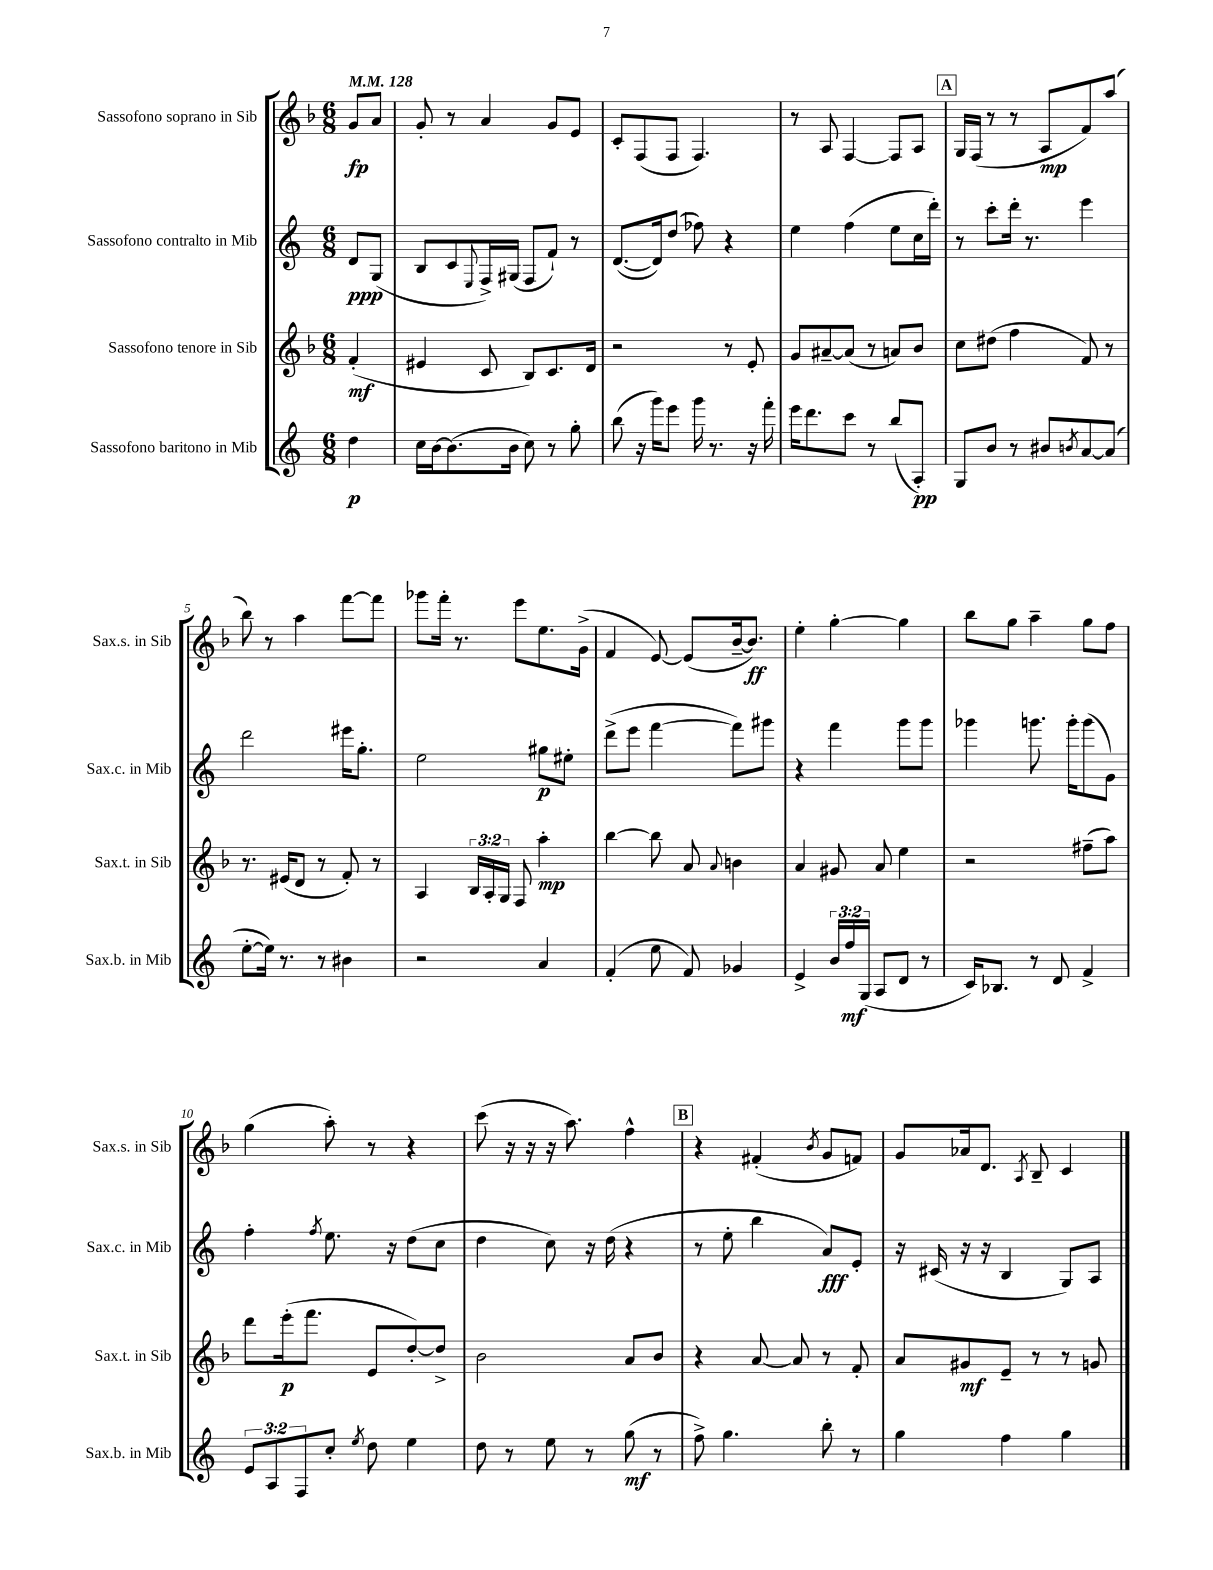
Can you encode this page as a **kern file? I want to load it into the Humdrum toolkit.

**kern	**dynam	**kern	**dynam	**kern	**dynam	**kern	**dynam
*part4	*part4	*part3	*part3	*part2	*part2	*part1	*part1
*staff4	*staff4	*staff3	*staff3	*staff2	*staff2	*staff1	*staff1
*I"Sassofono baritono in Mib	*	*I"Sassofono tenore in Sib	*	*I"Sassofono contralto in Mib	*	*I"Sassofono soprano in Sib	*
*I'Sax.b. in Mib	*	*I'Sax.t. in Sib	*	*I'Sax.c. in Mib	*	*I'Sax.s. in Sib	*
*clefG2	*	*clefG2	*	*clefG2	*	*clefG2	*
*k[]	*	*k[b-]	*	*k[]	*	*k[b-]	*
*M6/8	*	*M6/8	*	*M6/8	*	*M6/8	*
*MM128	*	*MM128	*	*MM128	*	*MM128	*
=	=	=	=	=	=	=	=
4dd\	p	(4f'/	mf	8d/L	ppp	8g/L	fp
.	.	.	.	(8G/J	.	8a/J	.
=1	=1	=1	=1	=1	=1	=1	=1
16cc\LL	.	4e#X/	.	8B/L	.	8g'/	.
[16b\J	.	.	.	.	.	.	.
(8.b\]	.	.	.	8c/	.	8r	.
.	.	.	.	8qqE/	.	.	.
.	.	8c/	.	16F^/L)	.	4a/	.
16b\Jk	.	.	.	(16G#X/JJ	.	.	.
8cc\)	.	8B-/L)	.	8F/L	.	.	.
8r	.	8.c/	.	8f`/J)	.	8g/L	.
8gg'\	.	.	.	8r	.	8e/J	.
.	.	16d/Jk	.	.	.	.	.
=2	=2	=2	=2	=2	=2	=2	=2
(8bb\	.	2r	.	([8.d/L	.	8c'/L	.
16r	.	.	.	.	.	(8F/	.
16ggg\KL)	.	.	.	16d/k])	.	.	.
8eee\J	.	.	.	(8dd/J	.	8F/J	.
16ggg\	.	.	.	8ff-X\)	.	4.F/)	.
8.r	.	.	.	.	.	.	.
.	.	8r	.	4r	.	.	.
16r	.	8e'/	.	.	.	.	.
16fff'\	.	.	.	.	.	.	.
=3	=3	=3	=3	=3	=3	=3	=3
16eee\KL	.	8g/L	.	4ee\	.	8r	.
8.ddd\	.	.	.	.	.	.	.
.	.	[8a#X~/	.	.	.	8A/	.
8ccc\J	.	(8a#/J]	.	(4ff\	.	[4F/	.
8r	.	8r	.	.	.	.	.
(8bb/L	.	8an/L)	.	8ee\L	.	8F/L]	.
8A'/J)	pp	8b-/J	.	16cc\L	.	8A/J	.
.	.	.	.	16ddd'\JJ)	.	.	.
!!LO:REH:place=s1:t=A
=4	=4	=4	=4	=4	=4	=4	=4
8G/L	.	8cc\L	.	8r	.	16G/LL	.
.	.	.	.	.	.	(16F/JJ	.
8b/J	.	(8dd#X\J	.	8ccc'\L	.	8r	.
8r	.	4ff\	.	16ddd'\Jk	.	8r	.
.	.	.	.	8.r	.	.	.
8b#X/L	.	.	.	.	.	8A/L	mp
8qbn/	.	.	.	.	.	.	.
[8a/	.	8f/)	.	4eee\	.	8f/)	.
(8a/J]	.	8r	.	.	.	(8aa/J	.
!!LO:LB:g=z
=5	=5	=5	=5	=5	=5	=5	=5
[8ee'\L	.	8.r	.	2ddd\	.	8bb-\)	.
16ee\Jk])	.	.	.	.	.	8r	.
8.r	.	(16e#X/KL	.	.	.	.	.
.	.	8d/J	.	.	.	4aa\	.
8r	.	8r	.	.	.	.	.
4b#X\	.	8f'/)	.	16eee#X\KL	.	[8fff\L	.
.	.	.	.	8.gg'\J	.	.	.
.	.	8r	.	.	.	8fff\J]	.
=6	=6	=6	=6	=6	=6	=6	=6
2r	.	4A/	.	2ee\	.	8ggg-X\L	.
.	.	.	.	.	.	16fff'\Jk	.
.	.	.	.	.	.	8.r	.
.	.	24B-/LL	.	.	.	.	.
.	.	24A'/	.	.	.	.	.
.	.	24G/JJ	.	.	.	.	.
.	.	8F/	.	.	.	8eee\L	.
4a/	.	4aa'\	mp	8gg#X\L	p	8.ee\	.
.	.	.	.	8ee#X'\J	.	.	.
.	.	.	.	.	.	(16g^\Jk	.
=7	=7	=7	=7	=7	=7	=7	=7
(4f'/	.	[4bb-\	.	(8ddd^\L	.	4f/	.
.	.	.	.	8eee\J	.	.	.
8ee\	.	8bb-\]	.	[4fff\	.	[8e/)	.
8f/)	.	8a/	.	.	.	(8e/L]	.
.	.	8qqa/	.	.	.	.	.
4g-X/	.	4bn\	.	8fff\L])	.	[16b-~/k	.
.	.	.	.	.	.	8.b-/J])	ff
.	.	.	.	8ggg#X\J	.	.	.
=8	=8	=8	=8	=8	=8	=8	=8
4e^/	.	4a/	.	4r	.	4ee'\	.
24b/LL	.	8g#X/	.	4fff\	.	[4gg'\	.
24ff/	mf	.	.	.	.	.	.
(24G/JJ	.	.	.	.	.	.	.
8A/L	.	8a/	.	.	.	.	.
8d/J	.	4ee\	.	8ggg\L	.	4gg\]	.
8r	.	.	.	8ggg\J	.	.	.
=9	=9	=9	=9	=9	=9	=9	=9
16c/KL)	.	2r	.	4ggg-X\	.	8bb-\L	.
8.B-X/J	.	.	.	.	.	.	.
.	.	.	.	.	.	8gg\J	.
8r	.	.	.	8.gggn\	.	4aa~\	.
8d/	.	.	.	.	.	.	.
.	.	.	.	16ggg'\KL	.	.	.
4f^/	.	(8ff#X~\L	.	(8ggg\	.	8gg\L	.
.	.	8aa\J)	.	8g\J)	.	8ff\J	.
!!LO:LB:g=z
=10	=10	=10	=10	=10	=10	=10	=10
12e/L	.	8ddd\L	.	4ff'\	.	(4gg\	.
12A/	.	.	.	.	.	.	.
.	.	(16eee'\k	p	.	.	.	.
12F/	.	.	.	.	.	.	.
.	.	8.fff\J	.	.	.	.	.
.	.	.	.	8qff/	.	.	.
8cc'/J	.	.	.	8.ee\	.	8aa'\)	.
8qee/	.	.	.	.	.	.	.
8dd\	.	8e/L	.	.	.	8r	.
.	.	.	.	16r	.	.	.
4ee\	.	[8dd'/)	.	(8dd\L	.	4r	.
.	.	8dd^/J]	.	8cc\J	.	.	.
=11	=11	=11	=11	=11	=11	=11	=11
8dd\	.	2b-\	.	4dd\	.	(8ccc\	.
8r	.	.	.	.	.	16r	.
.	.	.	.	.	.	16r	.
8ee\	.	.	.	8cc\)	.	16r	.
.	.	.	.	.	.	8.aa\)	.
8r	.	.	.	16r	.	.	.
.	.	.	.	(16dd\	.	.	.
(8gg\	mf	8a/L	.	4r	.	4ff^^\	.
8r	.	8b-/J	.	.	.	.	.
!!LO:REH:place=s1:t=B
=12	=12	=12	=12	=12	=12	=12	=12
8ff^\)	.	4r	.	8r	.	4r	.
4.gg\	.	.	.	8ee'\	.	.	.
.	.	[8a/	.	4bb\	.	(4f#X'/	.
.	.	8a/]	.	.	.	.	.
.	.	.	.	.	.	8qb-/	.
8bb'\	.	8r	.	8a/L)	fff	8g/L	.
8r	.	8f'/	.	8e'/J	.	8fn/J)	.
=13	=13	=13	=13	=13	=13	=13	=13
4gg\	.	8a/L	.	16r	.	8g/L	.
.	.	.	.	(16c#X/	.	.	.
.	.	8g#X/	mf	16r	.	16a-X/k	.
.	.	.	.	16r	.	8.d/J	.
4ff\	.	8e~/J	.	4B/	.	.	.
.	.	.	.	.	.	8qA/	.
.	.	8r	.	.	.	8B-~/	.
4gg\	.	8r	.	8G/L)	.	4c/	.
.	.	8gn/	.	8A/J	.	.	.
==	==	==	==	==	==	==	==
*-	*-	*-	*-	*-	*-	*-	*-
